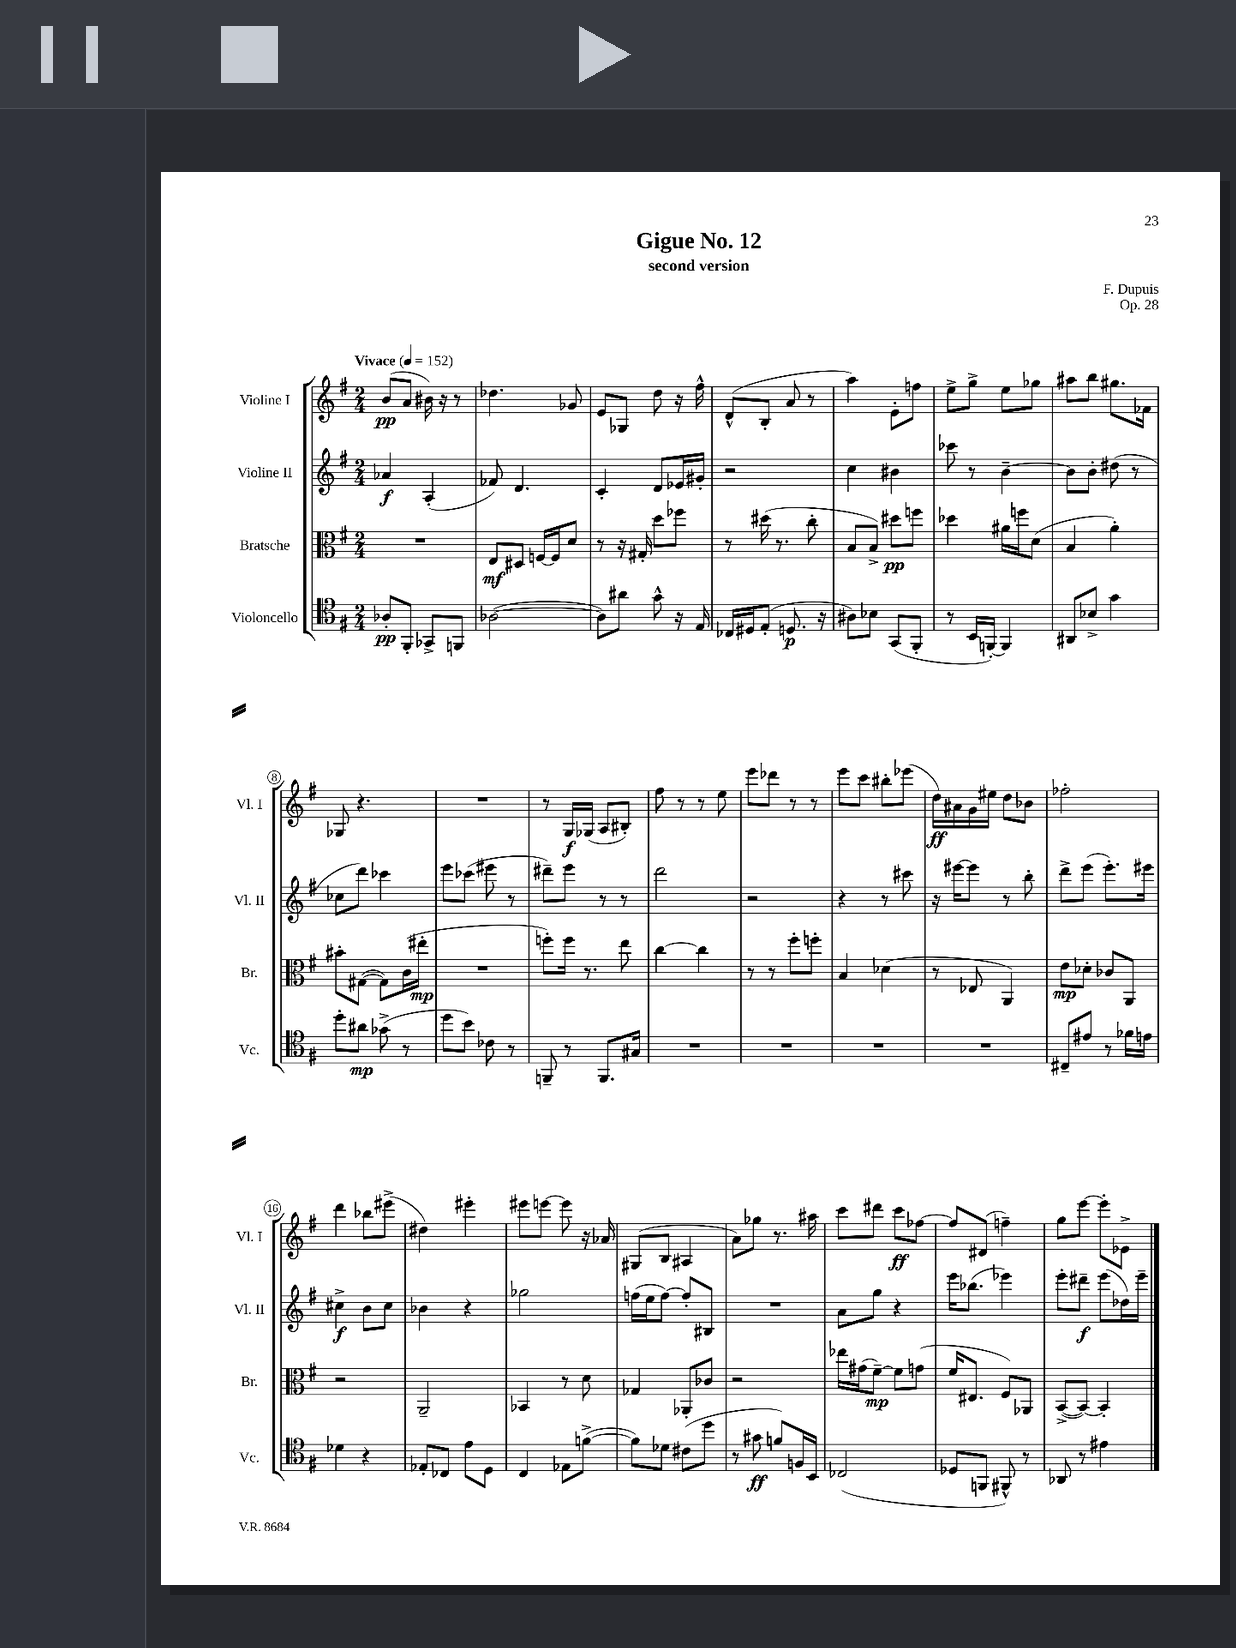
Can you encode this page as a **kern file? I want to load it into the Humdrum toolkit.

**kern	**dynam	**kern	**dynam	**kern	**dynam	**kern	**dynam
*part4	*part4	*part3	*part3	*part2	*part2	*part1	*part1
*staff4	*staff4	*staff3	*staff3	*staff2	*staff2	*staff1	*staff1
*I"Violoncello	*	*I"Bratsche	*	*I"Violine II	*	*I"Violine I	*
*I'Vc.	*	*I'Br.	*	*I'Vl. II	*	*I'Vl. I	*
*clefC4	*	*clefC3	*	*clefG2	*	*clefG2	*
*k[f#]	*	*k[f#]	*	*k[f#]	*	*k[f#]	*
*M2/4	*	*M2/4	*	*M2/4	*	*M2/4	*
*MM152	*	*MM152	*	*MM152	*	*MM152	*
=1	=1	=1	=1	=1	=1	=1	=1
!	!	!	!	!	!	!LO:TX:a:B:t=Vivace	!
8A-X'/L	pp	2r	.	4a-X/	f	(8b/L	pp
8FF#'/J	.	.	.	.	.	8a/J	.
8GG-X^/L	.	.	.	(4A'/	.	16b#X\)	.
.	.	.	.	.	.	16r	.
8FFn/J	.	.	.	.	.	8r	.
=2	=2	=2	=2	=2	=2	=2	=2
([2A-X\	.	8E/L	mf	8f-X/)	.	4.dd-X\	.
.	.	8D#X/J	.	4.d/	.	.	.
.	.	[16Fn/LL	.	.	.	.	.
.	.	16F/J]	.	.	.	.	.
.	.	8d/J	.	.	.	8g-X/	.
=3	=3	=3	=3	=3	=3	=3	=3
8A-\L])	.	8r	.	4c'/	.	8e/L	.
8a#X\J	.	16r	.	.	.	8G-X/J	.
.	.	16G#X'/	.	.	.	.	.
8g^^\	.	8dd\L	.	8d/L	.	8dd\	.
16r	.	8ff-X\J	.	16e-X/L	.	16r	.
16E/	.	.	.	16g#X'/JJ	.	16ff#^^\	.
=4	=4	=4	=4	=4	=4	=4	=4
16C-X/LL	.	8r	.	2r	.	(8d^^/L	.
16D#X/J	.	.	.	.	.	.	.
(8E'/J	.	(16dd#X\	.	.	.	8B'/J	.
.	.	8.r	.	.	.	.	.
8.Dn/	p	.	.	.	.	8a/	.
.	.	8cc'\	.	.	.	8r	.
16r	.	.	.	.	.	.	.
=5	=5	=5	=5	=5	=5	=5	=5
8A#X\L)	.	8B/L	.	4cc\	.	4aa\)	.
8B-X\J	.	8B^/J)	.	.	.	.	.
(8GG/L	.	8dd#X\L	pp	4b#X\	.	8e'\L	.
8FF#'/J	.	8ffn\J	.	.	.	8ffn\J	.
=6	=6	=6	=6	=6	=6	=6	=6
8r	.	4dd-X\	.	8ccc-X\	.	8ee^\L	.
16BB/LL	.	.	.	8r	.	8gg^\J	.
[16FFn'/JJ)	.	.	.	.	.	.	.
4FF/]	.	16a#X\LL	.	[4b~\	.	8ee\L	.
.	.	16ffn\J	.	.	.	.	.
.	.	(8d\J	.	.	.	8gg-X\J	.
=7	=7	=7	=7	=7	=7	=7	=7
8AA#X/L	.	4B/	.	8b\L]	.	8aa#X\L	.
8B-X^/J	.	.	.	8b'\J	.	8bb\J	.
4g\	.	4a'\)	.	(8dd#X\	.	8.gg#X\L	.
.	.	.	.	8r	.	.	.
.	.	.	.	.	.	16f-X\Jk	.
!!LO:LB:g=z
=8	=8	=8	=8	=8	=8	=8	=8
8dd'\L	.	8b#X'\L	.	8cc-X\L	.	8G-X/	.
8a#X\J	mp	([8G#X\J	.	8ddd\J)	.	4.r	.
(8g-X^\	.	8G#\L])	.	4ccc-X\	.	.	.
8r	.	(16c\L	.	.	.	.	.
.	.	16ee#X'\JJ	mp	.	.	.	.
=9	=9	=9	=9	=9	=9	=9	=9
8dd\L	.	2r	.	8eee\L	.	2r	.
8b\J)	.	.	.	(8ccc-X\J	.	.	.
8c-X\	.	.	.	8eee#X\	.	.	.
8r	.	.	.	8r	.	.	.
=10	=10	=10	=10	=10	=10	=10	=10
8FFn~/	.	8ffn'\L)	.	8ddd#X~\L)	.	8r	.
8r	.	16ff\Jk	.	8eee\J	.	16G/LL	f
.	.	8.r	.	.	.	(16G-X/JJ	.
8.FF/L	.	.	.	8r	.	8A/L	.
.	.	8ee\	.	8r	.	8B#X'/J)	.
16G#X/Jk	.	.	.	.	.	.	.
=11	=11	=11	=11	=11	=11	=11	=11
2r	.	[4cc\	.	2ddd\	.	8ff#\	.
.	.	.	.	.	.	8r	.
.	.	4cc\]	.	.	.	8r	.
.	.	.	.	.	.	8ee\	.
=12	=12	=12	=12	=12	=12	=12	=12
2r	.	8r	.	2r	.	8eee\L	.
.	.	8r	.	.	.	8ddd-X\J	.
.	.	8ff#'\L	.	.	.	8r	.
.	.	8ffn'\J	.	.	.	8r	.
=13	=13	=13	=13	=13	=13	=13	=13
2r	.	4B/	.	4r	.	8eee\L	.
.	.	.	.	.	.	8ccc\J	.
.	.	(4d-X\	.	8r	.	8bb#X'\L	.
.	.	.	.	8ccc#X\	.	(8eee-X\J	.
=14	=14	=14	=14	=14	=14	=14	=14
2r	.	8r	.	16r	.	16dd\LL)	ff
.	.	.	.	[16eee#X\KL	.	16a#X\	.
.	.	8E-X/	.	8eee#\J]	.	16g\	.
.	.	.	.	.	.	16ee#X\JJ	.
.	.	4AA/)	.	8r	.	8dd\L	.
.	.	.	.	8bb'\	.	8b-X\J	.
=15	=15	=15	=15	=15	=15	=15	=15
8C#X~/L	.	8e\L	mp	8ddd^\L	.	2ff-X'\	.
8e#X/J	.	8d-X'\J	.	(8eee\J	.	.	.
8r	.	8c-X/L	.	8.eee'\L)	.	.	.
16f-X\LL	.	8AA/J	.	.	.	.	.
16en\JJ	.	.	.	16eee#X\Jk	.	.	.
!!LO:LB:g=z
=16	=16	=16	=16	=16	=16	=16	=16
4d-X\	.	2r	.	4cc#X^\	f	4ddd\	.
4r	.	.	.	8b\L	.	8bb-X\L	.
.	.	.	.	8cc#\J	.	(8eee#X^\J	.
=17	=17	=17	=17	=17	=17	=17	=17
8E-X'/L	.	2AA~/	.	4b-X\	.	4dd#X\)	.
8C-X/J	.	.	.	.	.	.	.
8e\L	.	.	.	4r	.	4eee#X'\	.
8D\J	.	.	.	.	.	.	.
=18	=18	=18	=18	=18	=18	=18	=18
4C/	.	4BB-X/	.	2gg-X\	.	8eee#X\L	.
.	.	.	.	.	.	[8eeen\J	.
8E-X\L	.	8r	.	.	.	8eee\]	.
([8fn^\J	.	8d\	.	.	.	16r	.
.	.	.	.	.	.	16a-X/	.
=19	=19	=19	=19	=19	=19	=19	=19
8f\L])	.	4G-X/	.	(16ffn\LL	.	(8G#X/L	.
.	.	.	.	16ee\J	.	.	.
8d-X\J	.	.	.	[8ff\J)	.	8B/J	.
(8c#X\L	.	8AA-X'/L	.	8ff'/L]	.	4A#X/	.
8dd\J	.	8c-X/J	.	8B#X/J	.	.	.
=20	=20	=20	=20	=20	=20	=20	=20
8r	.	2r	.	2r	.	8a\L)	.
8g#X\	ff	.	.	.	.	8gg-X\J	.
8fn/L)	.	.	.	.	.	8.r	.
16Fn/L	.	.	.	.	.	.	.
16BB/JJ	.	.	.	.	.	16aa#X\	.
=21	=21	=21	=21	=21	=21	=21	=21
(2C-X/	.	16ee-X\LL	.	8a\L	.	8ccc\L	.
.	.	(16g#X\J	.	.	.	.	.
.	.	[8f#~\J)	mp	8gg\J	.	8ddd#X\J	.
.	.	8f#\L]	.	4r	.	8ccc\L	ff
.	.	(8gn\J	.	.	.	[8ff-X\J	.
=22	=22	=22	=22	=22	=22	=22	=22
8D-X/L	.	16f#/KL	.	16eee\KL	.	8ff-/L]	.
.	.	8.E#X/J	.	(8.bb-X\J	.	.	.
8FFn/J	.	.	.	.	.	(8d#X/J	.
8FF#X^^/)	.	8F#/L)	.	4eee-X\)	.	4ffn~\)	.
8r	.	8AA-X/J	.	.	.	.	.
=23	=23	=23	=23	=23	=23	=23	=23
8AA-X/	.	([8BB^/L	.	8eee'\L	.	8gg\L	.
8r	.	8BB/J_)	.	8ddd#X~\J	f	[8eee\J	.
4e#X\	.	4BB'/]	.	(8eee\L	.	8eee'\L]	.
.	.	.	.	16dd-X\L)	.	8e-X^\J	.
.	.	.	.	16eee~\JJ	.	.	.
==	==	==	==	==	==	==	==
*-	*-	*-	*-	*-	*-	*-	*-
